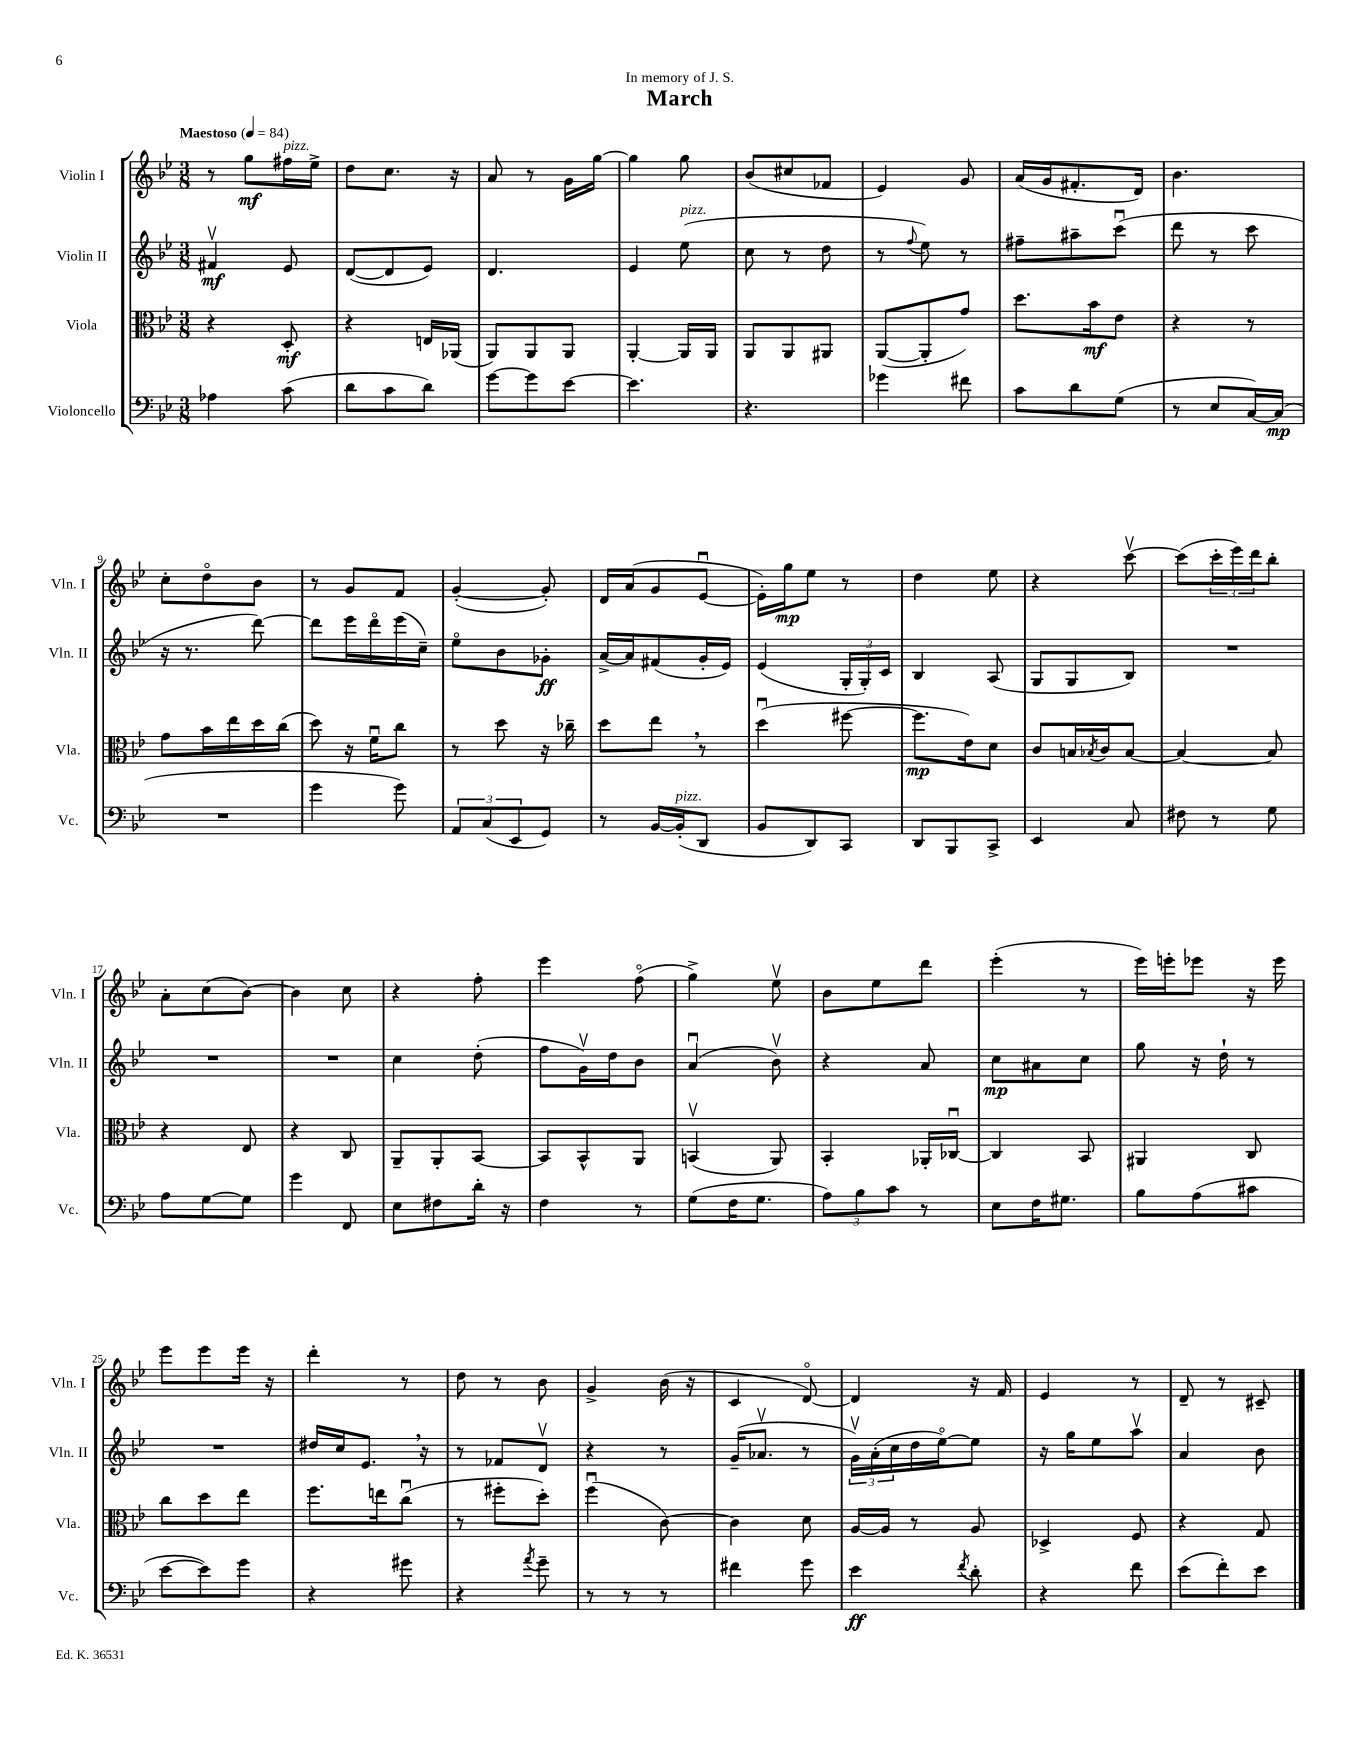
\header { title = "March" dedication = "In memory of J. S." }
<<
\new StaffGroup <<
\new Staff = "s0" \with { instrumentName = "Violin I" shortInstrumentName = "Vln. I" } {
    \clef treble \key bes \major \numericTimeSignature \time 3/8 \tempo "Maestoso" 4 = 84
    r8 g''8\mf fis''16^\markup { \italic "pizz." } ees''16-> |
    d''8 c''8. r16 |
    a'8 r8 g'16 g''16~ |
    g''4 g''8 |
    bes'8( cis''8 fes'8 |
    ees'4) g'8 |
    a'16( g'16 fis'8.-. d'16) |
    bes'4. |
    c''8-. d''8\flageolet bes'8 |
    r8 g'8 f'8 |
    g'4~-.( g'8-.) |
    d'16 a'16( g'8 ees'8~\downbow |
    ees'16-.) g''16\mp ees''8 r8 |
    d''4 ees''8 |
    r4 c'''8~\upbow |
    c'''8( \tuplet 3/2 { c'''16-. ees'''16) d'''16 } bes''8-. |
    a'8-. c''8( bes'8~) |
    bes'4 c''8 |
    r4 f''8-. |
    ees'''4 f''8\flageolet( |
    g''4->) ees''8\upbow |
    bes'8 ees''8 d'''8 |
    ees'''4-.( r8 |
    ees'''16) e'''16-. ees'''8 r16 ees'''16 |
    ees'''8 ees'''8 ees'''16 r16 |
    d'''4-. r8 |
    d''8 r8 bes'8 |
    g'4-> bes'16( r16 |
    c'4 d'8~\flageolet) |
    d'4 r16 f'16 |
    ees'4 r8 |
    d'8-- r8 cis'8-- \bar "|." |
}
\new Staff = "s1" \with { instrumentName = "Violin II" shortInstrumentName = "Vln. II" } {
    \clef treble \key bes \major \numericTimeSignature \time 3/8
    fis'4\upbow\mf ees'8 |
    d'8~( d'8 ees'8) |
    d'4. |
    ees'4 ees''8^\markup { \italic "pizz." }( |
    c''8 r8 d''8 |
    r8 \appoggiatura { f''8 } ees''8) r8 |
    fis''8-- ais''8-- c'''8\downbow( |
    d'''8 r8 c'''8 |
    r16 r8. d'''8~) |
    d'''8 ees'''16 d'''16\flageolet ees'''16( c''16--) |
    ees''8\flageolet bes'8 ges'8-.\ff |
    a'16~-> a'16 fis'8( g'16-. ees'16) |
    ees'4( \tuplet 3/2 { g16-. g16-.) c'16 } |
    bes4 a8( |
    g8 g8 bes8) |
    R4. |
    R4. |
    R4. |
    c''4 d''8-.( |
    f''8 g'16\upbow) d''16 bes'8 |
    a'4\downbow( bes'8\upbow) |
    r4 a'8 |
    c''8\mp ais'8 c''8 |
    g''8 r16 d''16-! r8 |
    R4. |
    dis''16 c''16 ees'8. \breathe r16 |
    r8 fes'8 d'8\upbow |
    r4 r8 |
    g'16--( aes'8.\upbow r8 |
    \tuplet 3/2 { g'16\upbow) a'16-.( c''16 } d''16 ees''16~\flageolet) ees''8 |
    r16 g''16 ees''8 a''8\upbow |
    a'4 bes'8 \bar "|." |
}
\new Staff = "s2" \with { instrumentName = "Viola" shortInstrumentName = "Vla." } {
    \clef alto \key bes \major \numericTimeSignature \time 3/8
    r4 d8-.\mf |
    r4 e16 aes,16( |
    a,8) a,8 a,8 |
    a,4~-. a,16 a,16 |
    a,8 a,8 ais,8 |
    a,8~( a,8-. g'8) |
    d''8. bes'16\mf ees'8 |
    r4 r8 |
    g'8 bes'16 ees''16 d''16 c''16( |
    d''8) r16 f'16\downbow c''8 |
    r8 d''8 r16 ces''16-- |
    d''8 ees''8 \breathe r8 |
    d''4\downbow( fis''8~ |
    fis''8.\mp ees'16) d'8 |
    c'8 b16 \acciaccatura { bes8 } c'16 bes8~ |
    bes4~ bes8 |
    r4 ees8 |
    r4 c8 |
    a,8-- a,8-. bes,8~ |
    bes,8 bes,8-^ a,8 |
    b,4\upbow( a,8) |
    bes,4-. aes,16-. ces16~\downbow |
    ces4 bes,8 |
    ais,4 c8 |
    c''8 d''8 ees''8 |
    f''8. e''16 c''8\downbow( |
    r8 fis''8-. d''8-.) |
    f''4\downbow( c'8~) |
    c'4 d'8 |
    a16~ a16 r8 a8 |
    des4-> f8 |
    r4 g8 \bar "|." |
}
\new Staff = "s3" \with { instrumentName = "Violoncello" shortInstrumentName = "Vc." } {
    \clef bass \key bes \major \numericTimeSignature \time 3/8
    aes4 c'8( |
    d'8 c'8 d'8) |
    g'8~ g'8 ees'8~ |
    ees'4. |
    r4. |
    ges'4 fis'8 |
    c'8 d'8 g8( |
    r8 ees8 c16~) c16\mp( |
    R4. |
    g'4 g'8) |
    \tuplet 3/2 { a,8 c8( ees,8 } g,8) |
    r8 bes,16~ bes,16-.^\markup { \italic "pizz." }( d,8 |
    bes,8 d,8) c,8 |
    d,8 bes,,8 c,8-> |
    ees,4 c8 |
    fis8 r8 g8 |
    a8 g8~ g8 |
    g'4 f,8 |
    ees8 fis8 d'16-. r16 |
    f4 r8 |
    g8( f16 g8. |
    \tuplet 3/2 { a8) bes8 c'8 } r8 |
    ees8 f16 gis8. |
    bes8 a8( cis'8 |
    ees'8~ ees'8) g'8 |
    r4 gis'8 |
    r4 \acciaccatura { a'8 } g'8-- |
    r8 r8 r8 |
    fis'4 g'8 |
    ees'4\ff \acciaccatura { f'8 } d'8-. |
    r4 f'8 |
    ees'8( f'8-.) ees'8 \bar "|." |
}
>>
>>
